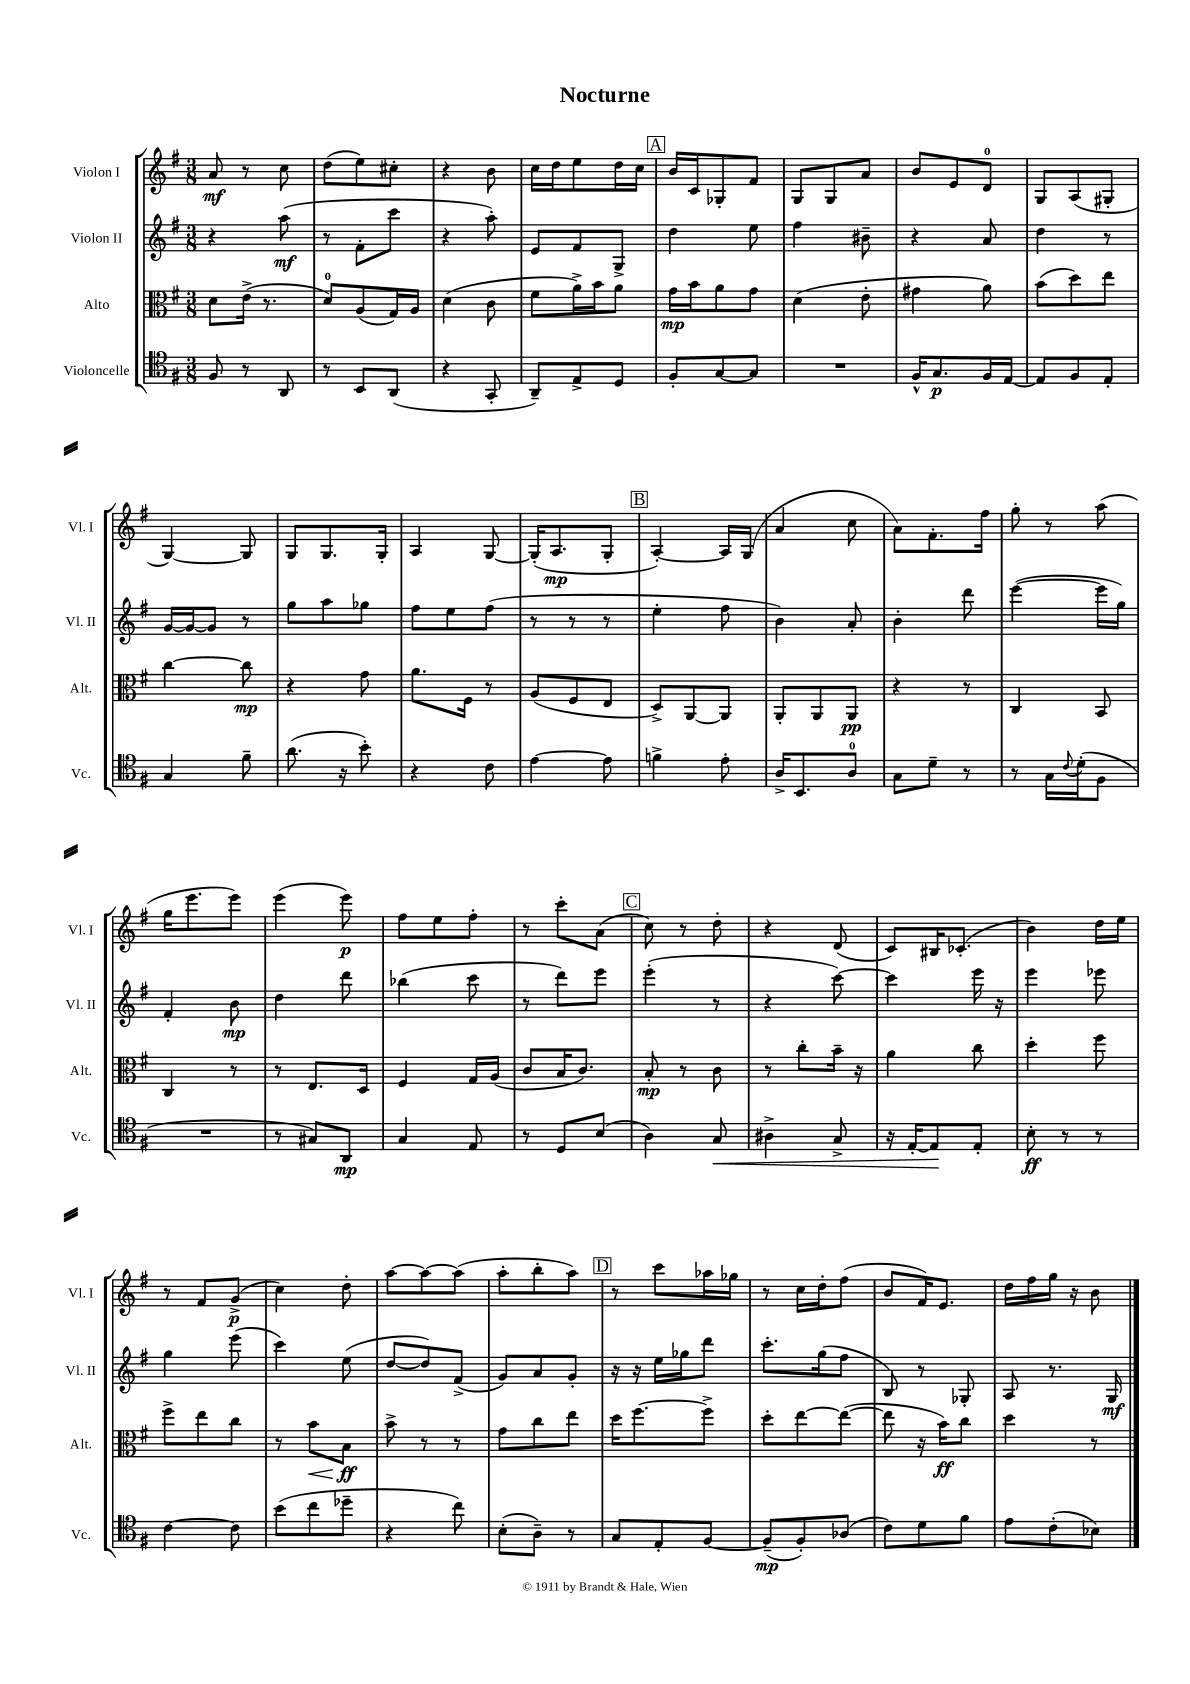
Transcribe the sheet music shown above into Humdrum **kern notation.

**kern	**dynam	**kern	**dynam	**kern	**dynam	**kern	**dynam
*part4	*part4	*part3	*part3	*part2	*part2	*part1	*part1
*staff4	*staff4	*staff3	*staff3	*staff2	*staff2	*staff1	*staff1
*I"Violoncelle	*	*I"Alto	*	*I"Violon II	*	*I"Violon I	*
*I'Vc.	*	*I'Alt.	*	*I'Vl. II	*	*I'Vl. I	*
*clefC4	*	*clefC3	*	*clefG2	*	*clefG2	*
*k[f#]	*	*k[f#]	*	*k[f#]	*	*k[f#]	*
*M3/8	*	*M3/8	*	*M3/8	*	*M3/8	*
=1	=1	=1	=1	=1	=1	=1	=1
8F#/	.	8d\L	.	4r	.	8a/	mf
8r	.	(16e^\Jk	.	.	.	8r	.
.	.	8.r	.	.	.	.	.
8AA/	.	.	.	(8aa\	mf	8cc\	.
=2	=2	=2	=2	=2	=2	=2	=2
8r	.	8d/L)	.	8r	.	(8dd\L	.
8BB/L	.	(8A/	.	8f#'\L	.	8ee\)	.
(8AA/J	.	16G/L)	.	8ccc\J	.	8cc#X'\J	.
.	.	16A/JJ	.	.	.	.	.
=3	=3	=3	=3	=3	=3	=3	=3
4r	.	(4d\	.	4r	.	4r	.
8GG'/	.	8c\	.	8aa'\)	.	8b\	.
=4	=4	=4	=4	=4	=4	=4	=4
8AA~/L)	.	8f#\L	.	8e/L	.	16cc\LL	.
.	.	.	.	.	.	16dd\J	.
8E^/	.	16a^\L)	.	8f#/	.	8ee\	.
.	.	16b\J	.	.	.	.	.
8D/J	.	8a\J	.	8G^/J	.	16dd\L	.
.	.	.	.	.	.	16cc\JJ	.
!!LO:REH:place=s1:t=A
=5	=5	=5	=5	=5	=5	=5	=5
8F#'/L	.	16g\LL	mp	4dd\	.	16b/LL	.
.	.	16b\J	.	.	.	16c/J	.
[8G/	.	8a\	.	.	.	8G-X'/	.
8G/J]	.	8g\J	.	8ee\	.	8f#/J	.
=6	=6	=6	=6	=6	=6	=6	=6
4.r	.	(4d\	.	4ff#\	.	8G/L	.
.	.	.	.	.	.	8G/	.
.	.	8e'\	.	8b#X~\	.	8a/J	.
=7	=7	=7	=7	=7	=7	=7	=7
16F#^^/KL	.	4g#X\	.	4r	.	8b/L	.
8.G/	p	.	.	.	.	.	.
.	.	.	.	.	.	8e/	.
16F#/L	.	8a\)	.	8a/	.	8d/J	.
[16E/JJ	.	.	.	.	.	.	.
=8	=8	=8	=8	=8	=8	=8	=8
8E/L]	.	(8b\L	.	4dd\	.	8G/L	.
8F#/	.	8dd\)	.	.	.	(8A/	.
8E'/J	.	8ee\J	.	8r	.	8G#X'/J	.
!!LO:LB:g=z
=9	=9	=9	=9	=9	=9	=9	=9
4G/	.	[4cc\	.	[16g/LL	.	[4G/)	.
.	.	.	.	16g/J_	.	.	.
.	.	.	.	8g/J]	.	.	.
8f#~\	.	8cc\]	mp	8r	.	8G/]	.
=10	=10	=10	=10	=10	=10	=10	=10
(8.a\	.	4r	.	8gg\L	.	8G/L	.
.	.	.	.	8aa\	.	8.G/	.
16r	.	.	.	.	.	.	.
8b'\)	.	8g\	.	8gg-X\J	.	.	.
.	.	.	.	.	.	16G'/Jk	.
=11	=11	=11	=11	=11	=11	=11	=11
4r	.	8.a\L	.	8ff#\L	.	4A/	.
.	.	.	.	8ee\	.	.	.
.	.	16F#\Jk	.	.	.	.	.
8c\	.	8r	.	(8ff#\J	.	[8G/	.
=12	=12	=12	=12	=12	=12	=12	=12
[4e\	.	(8A/L	.	8r	.	(16G'/KL]	.
.	.	.	.	.	.	8.A/	mp
.	.	8F#/	.	8r	.	.	.
8e\]	.	8E/J	.	8r	.	8G'/J	.
!!LO:REH:place=s1:t=B
=13	=13	=13	=13	=13	=13	=13	=13
4fn^\	.	8D^/L)	.	4ee'\	.	[4A'/)	.
.	.	[8AA/	.	.	.	.	.
8e'\	.	8AA/J]	.	8ff#\	.	16A/LL]	.
.	.	.	.	.	.	(16G/JJ	.
=14	=14	=14	=14	=14	=14	=14	=14
16A^/KL	.	8AA'/L	.	4b\)	.	4a/	.
8.BB/	.	.	.	.	.	.	.
.	.	8AA/	.	.	.	.	.
8A/J	.	8AA/J	pp	8a'/	.	8cc\	.
=15	=15	=15	=15	=15	=15	=15	=15
8G\L	.	4r	.	4b'\	.	8a\L)	.
8d~\J	.	.	.	.	.	8.f#'\	.
8r	.	8r	.	8ddd\	.	.	.
.	.	.	.	.	.	16ff#\Jk	.
=16	=16	=16	=16	=16	=16	=16	=16
8r	.	4C/	.	([4eee\	.	8gg'\	.
16G\LL	.	.	.	.	.	8r	.
8qqc/	.	.	.	.	.	.	.
(16d'\J	.	.	.	.	.	.	.
8F#\J	.	8BB/	.	16eee\LL]	.	(8aa\	.
.	.	.	.	16gg\JJ)	.	.	.
!!LO:LB:g=z
=17	=17	=17	=17	=17	=17	=17	=17
4.r	.	4C/	.	4f#'/	.	16gg\KL	.
.	.	.	.	.	.	8.eee\	.
.	.	8r	.	8b\	mp	8eee\J)	.
=18	=18	=18	=18	=18	=18	=18	=18
8r	.	8r	.	4dd\	.	(4eee\	.
8G#X/L)	.	8.E/L	.	.	.	.	.
8AA/J	mp	.	.	8ddd\	.	8eee\)	p
.	.	16D/Jk	.	.	.	.	.
=19	=19	=19	=19	=19	=19	=19	=19
4G/	.	4F#/	.	(4bb-X\	.	8ff#\L	.
.	.	.	.	.	.	8ee\	.
8E/	.	16G/LL	.	8ccc\	.	8ff#'\J	.
.	.	(16A/JJ	.	.	.	.	.
=20	=20	=20	=20	=20	=20	=20	=20
8r	.	8c/L	.	8r	.	8r	.
8D/L	.	16B/K	.	8ddd\L)	.	8ccc'\L	.
.	.	8.c/J)	.	.	.	.	.
(8B/J	.	.	.	8eee\J	.	(8a\J	.
!!LO:REH:place=s1:t=C
=21	=21	=21	=21	=21	=21	=21	=21
4A\)	.	8B'/	mp	(4eee'\	.	8cc\)	.
.	.	8r	.	.	.	8r	.
!	!LO:HP:b	!	!	!	!	!	!
8G/	<	8c\	.	8r	.	8dd'\	.
=22	=22	=22	=22	=22	=22	=22	=22
4A#X^\	.	8r	.	4r	.	4r	.
.	.	8cc'\L	.	.	.	.	.
8G^/	.	16b~\Jk	.	[8ccc\)	.	(8d/	.
.	.	16r	.	.	.	.	.
=23	=23	=23	=23	=23	=23	=23	=23
16r	.	4a\	.	4ccc\]	.	8c/L)	.
[16E'/KL	.	.	.	.	.	.	.
8E/]	.	.	.	.	.	16B#X/K	.
.	.	.	.	.	.	(8.c-X'/J	.
8E'/J	[	8cc\	.	16eee\	.	.	.
.	.	.	.	16r	.	.	.
=24	=24	=24	=24	=24	=24	=24	=24
8B'\	ff	4dd'\	.	4eee\	.	4b\)	.
8r	.	.	.	.	.	.	.
8r	.	8ff#\	.	8eee-X\	.	16dd\LL	.
.	.	.	.	.	.	16ee\JJ	.
!!LO:LB:g=z
=25	=25	=25	=25	=25	=25	=25	=25
[4c\	.	8ff#^\L	.	4gg\	.	8r	.
.	.	8ee\	.	.	.	8f#/L	.
8c\]	.	8cc\J	.	(8eee\	.	(8g^/J	p
=26	=26	=26	=26	=26	=26	=26	=26
(8b\L	.	8r	.	4ccc\)	.	4cc\)	.
!	!	!	!LO:HP:b	!	!	!	!
8cc\	.	8b\L	<	.	.	.	.
8dd-X~\J	.	8B\J	ff	(8ee\	.	8dd'\	.
.	.	.	[	.	.	.	.
=27	=27	=27	=27	=27	=27	=27	=27
4r	.	8b^\	.	[8dd/L	.	[8aa\L	.
.	.	8r	.	8dd/])	.	8aa\_	.
8cc\)	.	8r	.	(8f#^/J	.	(8aa\J]	.
=28	=28	=28	=28	=28	=28	=28	=28
(8B'\L	.	8g\L	.	8g/L)	.	8aa'\L	.
8A~\J)	.	8cc\	.	8a/	.	8bb'\	.
8r	.	8ee\J	.	8g'/J	.	8aa\J)	.
!!LO:REH:place=s1:t=D
=29	=29	=29	=29	=29	=29	=29	=29
8G/L	.	16dd\KL	.	16r	.	8r	.
.	.	[8.ff#\	.	16r	.	.	.
8E'/	.	.	.	16ee\LL	.	8ccc\L	.
.	.	.	.	16gg-X\J	.	.	.
[8F#/J	.	8ff#^\J]	.	8ddd\J	.	16aa-X\L	.
.	.	.	.	.	.	16gg-X\JJ	.
=30	=30	=30	=30	=30	=30	=30	=30
(8F#~/L]	mp	8dd'\L	.	8.ccc'\L	.	8r	.
8F#'/)	.	[8ee\	.	.	.	16cc\LL	.
.	.	.	.	(16gg\k	.	16dd'\J	.
(8A-X/J	.	(8ee\J_	.	8ff#\J	.	(8ff#\J	.
=31	=31	=31	=31	=31	=31	=31	=31
8c\L)	.	8ee\]	.	8B/)	.	8b/L	.
8d\	.	16r	.	8r	.	16f#/K)	.
.	.	16b\KL)	ff	.	.	8.e/J	.
8f#\J	.	8cc\J	.	8G-X'/	.	.	.
=32	=32	=32	=32	=32	=32	=32	=32
8e\L	.	4dd\	.	8A/	.	16dd\LL	.
.	.	.	.	.	.	16ff#\	.
(8c'\	.	.	.	8.r	.	16gg\JJ	.
.	.	.	.	.	.	16r	.
8B-X\J)	.	8r	.	.	.	8b\	.
.	.	.	.	16G/	mf	.	.
==	==	==	==	==	==	==	==
*-	*-	*-	*-	*-	*-	*-	*-
